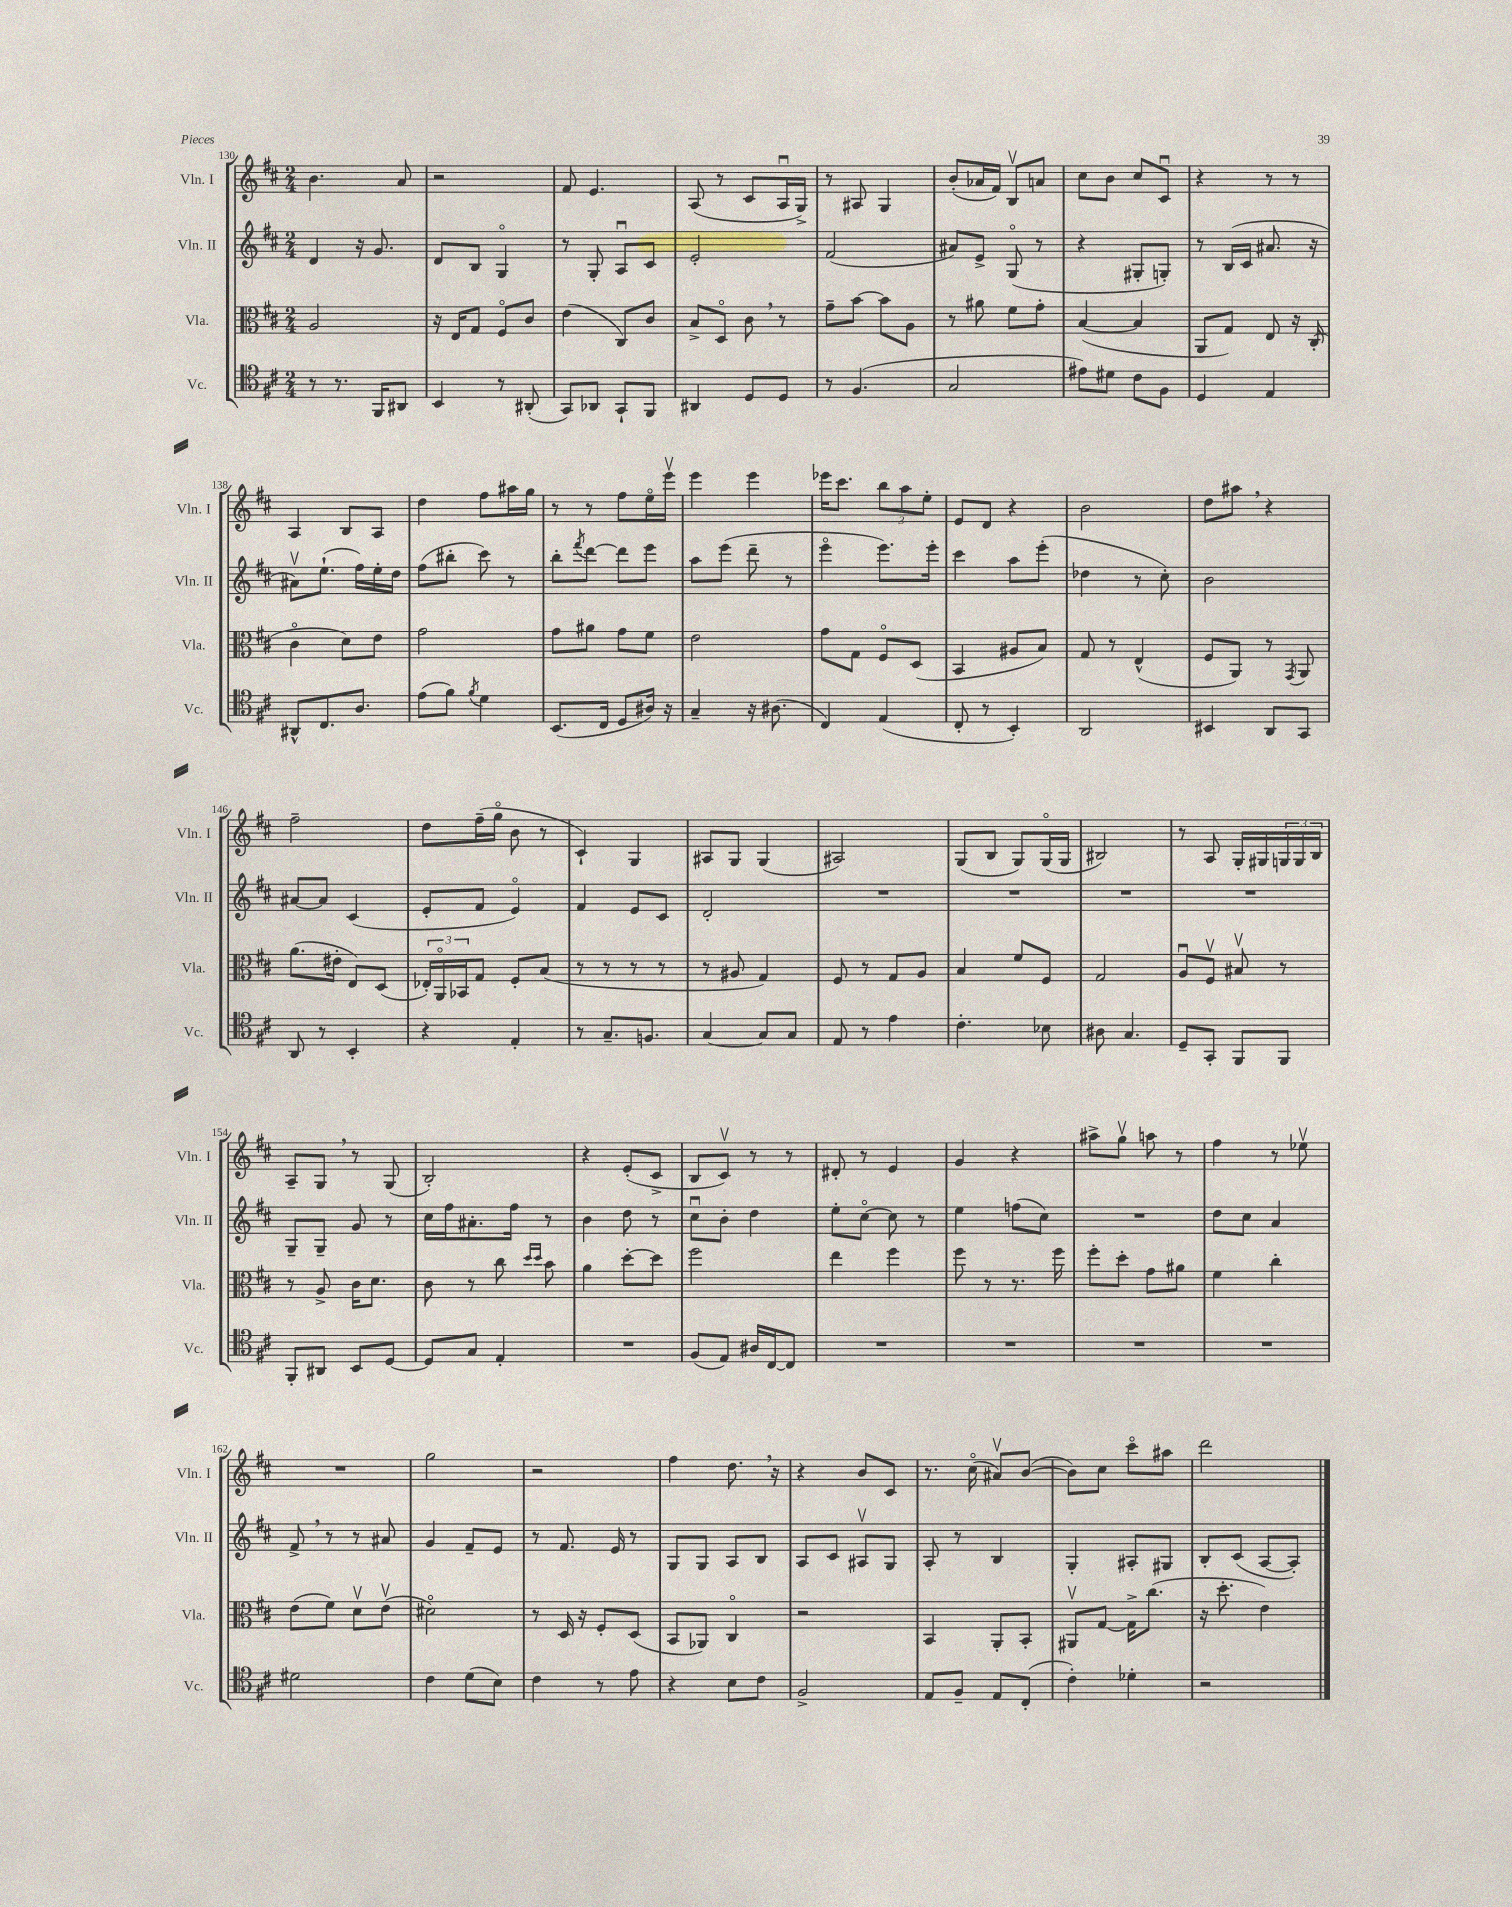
<<
\new StaffGroup <<
\new Staff = "s0" \with { instrumentName = "Vln. I" shortInstrumentName = "Vln. I" } {
    \clef treble \key d \major \numericTimeSignature \time 2/4
    b'4. a'8 |
    r2 |
    fis'8 e'4. |
    a8( r8 cis'8 a16\downbow g16->) |
    r8 ais8 g4 |
    b'8-.( aes'16 fis'16) b8\upbow a'8 |
    cis''8 b'8 cis''8 cis'8\downbow |
    r4 r8 r8 |
    a4 b8 a8 |
    d''4 fis''8 ais''16 g''16 |
    r8 r8 fis''8 e''16\flageolet e'''16\upbow |
    e'''4 e'''4 |
    ees'''16 cis'''8. \tuplet 3/2 { b''8 a''8 e''8-. } |
    e'8 d'8 r4 |
    b'2 |
    d''8 ais''8 \breathe r4 |
    fis''2-- |
    d''8 fis''16--( g''16\flageolet b'8 r8 |
    cis'4-!) g4 |
    ais8 g8 g4( |
    ais2) |
    g8( b8 g8) g16\flageolet( g16 |
    bis2) |
    r8 a8 g16-. gis16 \tuplet 3/2 { g16 g16 b16 } |
    a8-- g8 \breathe r8 g8( |
    b2-.) |
    r4 e'8-.( cis'8-> |
    b8 cis'8\upbow) r8 r8 |
    dis'8-. r8 e'4 |
    g'4 r4 |
    ais''8-> g''8\upbow a''8 r8 |
    fis''4 r8 ees''8\upbow |
    R2 |
    g''2 |
    r2 |
    fis''4 d''8. \breathe r16 |
    r4 b'8 cis'8 |
    r8. cis''16\flageolet( ais'8\upbow) b'8~( |
    b'8) cis''8 cis'''8\flageolet ais''8 |
    d'''2 \bar "|." |
}
\new Staff = "s1" \with { instrumentName = "Vln. II" shortInstrumentName = "Vln. II" } {
    \clef treble \key d \major \numericTimeSignature \time 2/4
    d'4 r16 g'8. |
    d'8 b8 g4\flageolet |
    r8 g8-. a8\downbow cis'8 |
    e'2-. |
    fis'2( |
    ais'8) e'8-> g8\flageolet( r8 |
    r4 gis8-. g8-.) |
    r8 b16( cis'16 ais'8. r16 |
    ais'8\upbow) e''8.-!( fis''16) e''16-. d''16 |
    fis''8( bis''8-. cis'''8) r8 |
    b''8-. \acciaccatura { fis'''8 } d'''8~ d'''8 e'''8 |
    a''8 e'''8( d'''8-- r8 |
    e'''4\flageolet e'''8.) e'''16-. |
    cis'''4 a''8 e'''8-.( |
    des''4 r8 cis''8-.) |
    b'2 |
    ais'8~ ais'8 cis'4( |
    e'8-. fis'8 e'4\flageolet) |
    fis'4 e'8 cis'8 |
    d'2-. |
    R2 |
    R2 |
    R2 |
    R2 |
    g8-- g8-- g'8 r8 |
    cis''16 fis''16 ais'8.-. fis''16 r8 |
    b'4 d''8 r8 |
    cis''8\downbow b'8-. d''4 |
    e''8-. cis''8~\flageolet cis''8 r8 |
    e''4 f''8( cis''8) |
    R2 |
    d''8 cis''8 a'4 |
    fis'8-> \breathe r8 r8 ais'8 |
    g'4 fis'8-- e'8 |
    r8 fis'8. e'16 r8 |
    g8 g8 a8 b8 |
    a8 cis'8 ais8\upbow g8 |
    a8-. r8 b4 |
    g4-. ais8-. gis8 |
    b8-. cis'8( a8~ a8-.) \bar "|." |
}
\new Staff = "s2" \with { instrumentName = "Vla." shortInstrumentName = "Vla." } {
    \clef alto \key d \major \numericTimeSignature \time 2/4
    a2 |
    r16 e16 g8 fis8\flageolet cis'8 |
    e'4( cis8) cis'8 |
    b8-> d8\flageolet cis'8 \breathe r8 |
    g'8-- b'8~ b'8 a8 |
    r8 ais'8 fis'8 g'8-. |
    b4~( b4 |
    a,8 g8) e8 r16 cis16-.( |
    cis'4\flageolet d'8) e'8 |
    g'2 |
    g'8 ais'8 g'8 fis'8 |
    e'2 |
    g'8 g8 fis8\flageolet d8( |
    b,4 ais8 b8) |
    g8 r8 e4-^( |
    fis8 a,8) r8 \acciaccatura { g,8 } a,8 |
    a'8.( eis'16-. e8) d8( |
    \tuplet 3/2 { ees16-.) a,16\flageolet bes,16 } g8 fis8-. b8( |
    r8 r8 r8 r8 |
    r8 ais8 g4) |
    fis8 r8 g8 a8 |
    b4 fis'8 fis8 |
    g2 |
    a8\downbow fis8\upbow bis8\upbow r8 |
    r8 a8-> cis'16 d'8. |
    cis'8 r8 cis''8 \grace { d''16 d''16 } b'8 |
    a'4 d''8~-. d''8 |
    fis''2 |
    e''4 fis''4 |
    fis''8 r8 r8. fis''16 |
    fis''8-. d''8-. g'8 ais'8 |
    fis'4 cis''4-. |
    e'8( fis'8) d'8\upbow e'8\upbow( |
    dis'2\flageolet) |
    r8 d16 r16 fis8-. d8( |
    b,8 aes,8) cis4\flageolet |
    r2 |
    b,4 a,8-. b,8-. |
    ais,8\upbow g8~ g16-> cis''8.( |
    r16 d''8.-. e'4) \bar "|." |
}
\new Staff = "s3" \with { instrumentName = "Vc." shortInstrumentName = "Vc." } {
    \clef tenor \key d \major \numericTimeSignature \time 2/4
    r8 r8. fis,16 ais,8 |
    b,4 r8 ais,8-.( |
    g,8) aes,8 g,8-! fis,8 |
    ais,4 d8 d8 |
    r8 fis4.( |
    g2 |
    eis'8) dis'8 cis'8 fis8 |
    d4 e4 |
    ais,8-^ cis8. a8. |
    e'8( fis'8) \acciaccatura { fis'8 } d'4 |
    b,8.( cis16 d8 ais16) r16 |
    g4-- r16 ais8.( |
    cis4) e4( |
    cis8-. r8 b,4-.) |
    a,2 |
    bis,4 a,8 g,8 |
    a,8 r8 b,4-. |
    r4 e4-. |
    r8 g8.-- f8. |
    g4~ g8 g8 |
    e8 r8 e'4 |
    cis'4.-. bes8 |
    ais8 g4. |
    d8-- g,8-. fis,8 fis,8 |
    fis,8-. ais,8 b,8 d8~ |
    d8 g8 e4-. |
    R2 |
    fis8( e8) ais16 cis16~ cis8 |
    R2 |
    R2 |
    R2 |
    R2 |
    dis'2 |
    cis'4 d'8( b8) |
    cis'4 r8 e'8 |
    r4 b8 cis'8 |
    fis2-> |
    e8 fis8-- e8 cis8-.( |
    cis'4-.) des'4-. |
    r2 \bar "|." |
}
>>
>>
\layout { \context { \Score currentBarNumber = #130 } }
